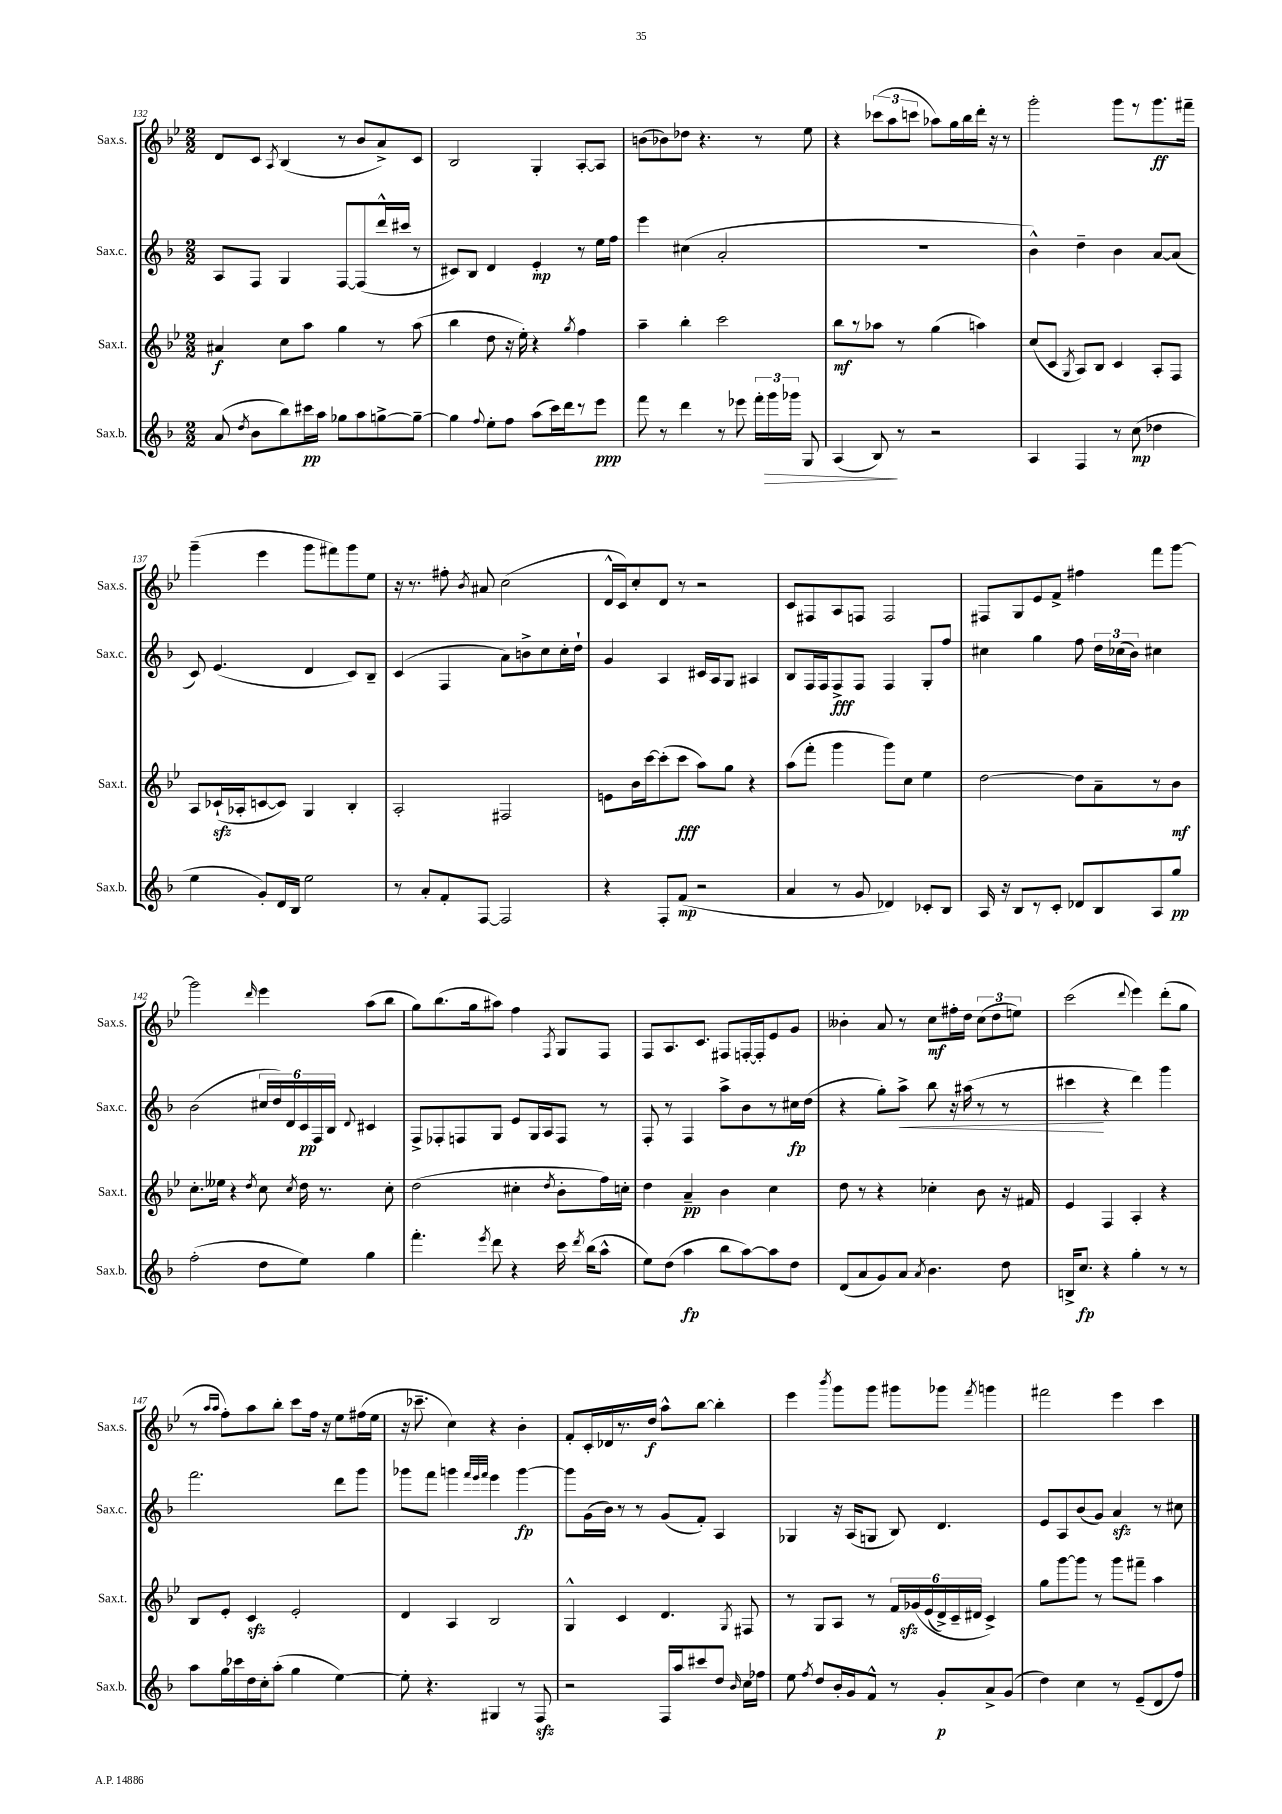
<<
\new StaffGroup <<
\new Staff = "s0" \with { instrumentName = "Sax.s." shortInstrumentName = "Sax.s." } {
    \clef treble \key bes \major \numericTimeSignature \time 2/2
    \autoBeamOff d'8[ c'8] \acciaccatura { a8 } bes4( r8 bes'8[ a'8->) c'8] |
    bes2 g4-. a8[~-. a8] |
    b'8[( bes'8) des''8] r4. r8 ees''8 |
    r4 \tuplet 3/2 { ces'''8[( a''8 c'''8] } aes''8[) g''16 bes''16 d'''16]-. r16 r8 |
    g'''2-. g'''8[ r8 g'''8.\ff fis'''16]-- |
    g'''4--( ees'''4 g'''8[ fis'''8) g'''8 ees''8] |
    r16 r8. fis''8-. \acciaccatura { bes'8 } ais'8 c''2( |
    d'16[-^ c'16) c''8-. d'8] r8 r2 |
    c'8[ fis8 a8 f8] f2 |
    fis8[ g8 ees'8 f'8]-> fis''4 f'''8[ g'''8]~ |
    g'''2 \grace { d'''16 } ees'''4 a''8[( bes''8] |
    g''8[) bes''8.( g''16 ais''8]) f''4 \acciaccatura { f8 } g8[ f8] |
    f8[ a8. c'8.] fis8[ f16~-. f16-. ees'8 g'8] |
    beses'4-. a'8 r8 c''8[\mf fis''16-. d''16] \tuplet 3/2 { c''8[( d''8 e''8]) } |
    c'''2( \appoggiatura { d'''8 } ees'''4) d'''8[-.( g''8] |
    r8 \grace { a''16[ a''16] } f''8[-.) a''8 bes''8]-. c'''8[ f''16] r16 ees''8[ fis''16( ees''16] |
    r16 ces'''8.-- c''4) r4 bes'4-. |
    f'8[-. c'16-. des'16 r8. d''16]\f a''8[-^ bes''8]~ bes''4-. |
    ees'''4 \acciaccatura { bes'''8 } g'''8[ g'''8] gis'''8[ ges'''8] \acciaccatura { f'''8 } g'''4 |
    fis'''2 ees'''4 c'''4 \bar "|." |
}
\new Staff = "s1" \with { instrumentName = "Sax.c." shortInstrumentName = "Sax.c." } {
    \clef treble \key f \major \numericTimeSignature \time 2/2
    \autoBeamOff a8[ f8] g4 f8[~ f8( d'''16-^ cis'''16] r8 |
    cis'8[) bes8] d'4 e'4-.\mp r8 e''16[ f''16] |
    e'''4 cis''4( a'2-. |
    R1 |
    bes'4-^) d''4-- bes'4 a'8[~ a'8]( |
    c'8) e'4.( d'4 c'8[) bes8]-- |
    c'4( f4 a'8[) b'8-> c''8 c''16-. d''16]-! |
    g'4 a4 cis'16[ a16 g8] ais4 |
    bes8[ f16 f16 f8->\fff f8] f4 g8[-. f''8] |
    cis''4 g''4 f''8 \tuplet 3/2 { d''16[ ces''16( bes'16]) } cis''4 |
    bes'2( \tuplet 6/4 { cis''16[ d''16) d'16 c'16\pp f16 bes16] } \appoggiatura { d'8 } cis'4 |
    f8[-> fes8-. f8 g8] e'8[ g16 a16 f8] r8 |
    f8-. r8 f4 a''8[-> bes'8 r8 cis''16\fp d''16]( |
    r4 g''8[-.) a''8]->\< bes''8 r16 ais''16( r8 r8 |
    cis'''4\! r4 d'''4) g'''4 |
    f'''2. d'''8[ g'''8] |
    ges'''8[ f'''8] g'''4 \grace { f'''32[ e'''32 f'''32] } e'''4 g'''4~\fp |
    g'''8[ g'16( bes'16]) r8 r8 g'8[( f'8]-.) a4 |
    ges4 r16 a16[( g8] bes8) d'4. |
    e'8[ a8 bes'8( g'8]) a'4\sfz r8 cis''8 \bar "|." |
}
\new Staff = "s2" \with { instrumentName = "Sax.t." shortInstrumentName = "Sax.t." } {
    \clef treble \key bes \major \numericTimeSignature \time 2/2
    \autoBeamOff ais'4\f c''8[ a''8] g''4 r8 a''8( |
    bes''4 d''8 r16 ees''16-.) r4 \acciaccatura { g''8 } f''4 |
    a''4-- bes''4-. c'''2 |
    bes''8[\mf r8 aes''8] r8 g''4( a''4) |
    c''8[( c'8] \acciaccatura { g8 } a8[) bes8] c'4 a8[-. f8] |
    a8[ ces'16-!\sfz( aes16-. c'8~ c'8]) g4 bes4-. |
    a2-. fis2 |
    e'8[ bes'16 c'''16~ c'''8-.( c'''8]\fff a''8[) g''8] r4 |
    a''8[( f'''8]-. g'''4 g'''8[) c''8] ees''4 |
    d''2~ d''8[ a'8-- r8 bes'8]\mf |
    c''8.[-. eeses''16] r4 \acciaccatura { d''8 } c''8 \acciaccatura { c''8 } d''16 r8. c''8-. |
    d''2( cis''4-. \acciaccatura { d''8 } bes'8[-. f''16) c''16]-. |
    d''4 a'4--\pp bes'4 c''4 |
    d''8 r8 r4 ces''4-. bes'8 r16 fis'16 |
    ees'4 f4 a4-. r4 |
    bes8[ ees'8]-. c'4\sfz ees'2-. |
    d'4 a4 bes2 |
    g4-^ c'4 d'4. \acciaccatura { g8 } fis8 |
    r8 g8[ a8] r8 \tuplet 6/4 { f'16[ ges'16\sfz\( ees'16( d'16->) c'16-- dis'16] } c'4->\) |
    g''8[ g'''8~ g'''8] r8 g'''8[ fis'''8]-- a''4 \bar "|." |
}
\new Staff = "s3" \with { instrumentName = "Sax.b." shortInstrumentName = "Sax.b." } {
    \clef treble \key f \major \numericTimeSignature \time 2/2
    \autoBeamOff a'8( \acciaccatura { d''8 } bes'8[ bes''8) cis'''16\pp a''16] ges''8[ a''8 g''8~-> g''8]~-- |
    g''4 \appoggiatura { f''8 } e''8[-. f''8] a''8[( c'''16) d'''16 r8 e'''8]\ppp |
    f'''8 r8 d'''4 r8 ees'''8 \tuplet 3/2 { f'''16[-. g'''16\> ges'''16] } g8 |
    a4( bes8\!) r8 r2 |
    a4 f4 r8 c''8\mp( des''4 |
    e''4 g'8[-.) d'16 bes16] e''2 |
    r8 a'8[-. f'8-. f8]~ f2 |
    r4 f8[-. f'8]\mp( r2 |
    a'4 r8 g'8 des'4) ces'8[-. bes8] |
    a16 r16 bes8[ r8 c'8]-. des'8[ bes8 a8 g''8]\pp |
    f''2-.( d''8[ e''8]) g''4 |
    f'''4.-. \acciaccatura { e'''8 } d'''8 r4 c'''16 \acciaccatura { d'''8 } bes''16[( a''8]-^ |
    e''8[) d''8]( a''4\fp bes''8[ a''8~) a''8 d''8] |
    d'8[( a'8 g'8) a'8] \acciaccatura { a'8 } bes'4. d''8 |
    b16[-> c''8.]\fp r4 g''4-. r8 r8 |
    a''8[ g''16 ces'''16 d''16 c''16-. a''8]-.( g''4 e''4~) |
    e''8-. r4. gis4 r8 f8\sfz |
    r2 f16[ a''16 cis'''8 d''8] \grace { bes'16 } c''16[ fes''16] |
    e''8 \acciaccatura { f''8 } d''8[ bes'16-. g'16 f'8]-^ r8 g'8[-.\p a'8-> g'8]( |
    d''4) c''4 r8 e'8[--( d'8 f''8]) \bar "|." |
}
>>
>>
\layout { \context { \Score currentBarNumber = #132 } }
